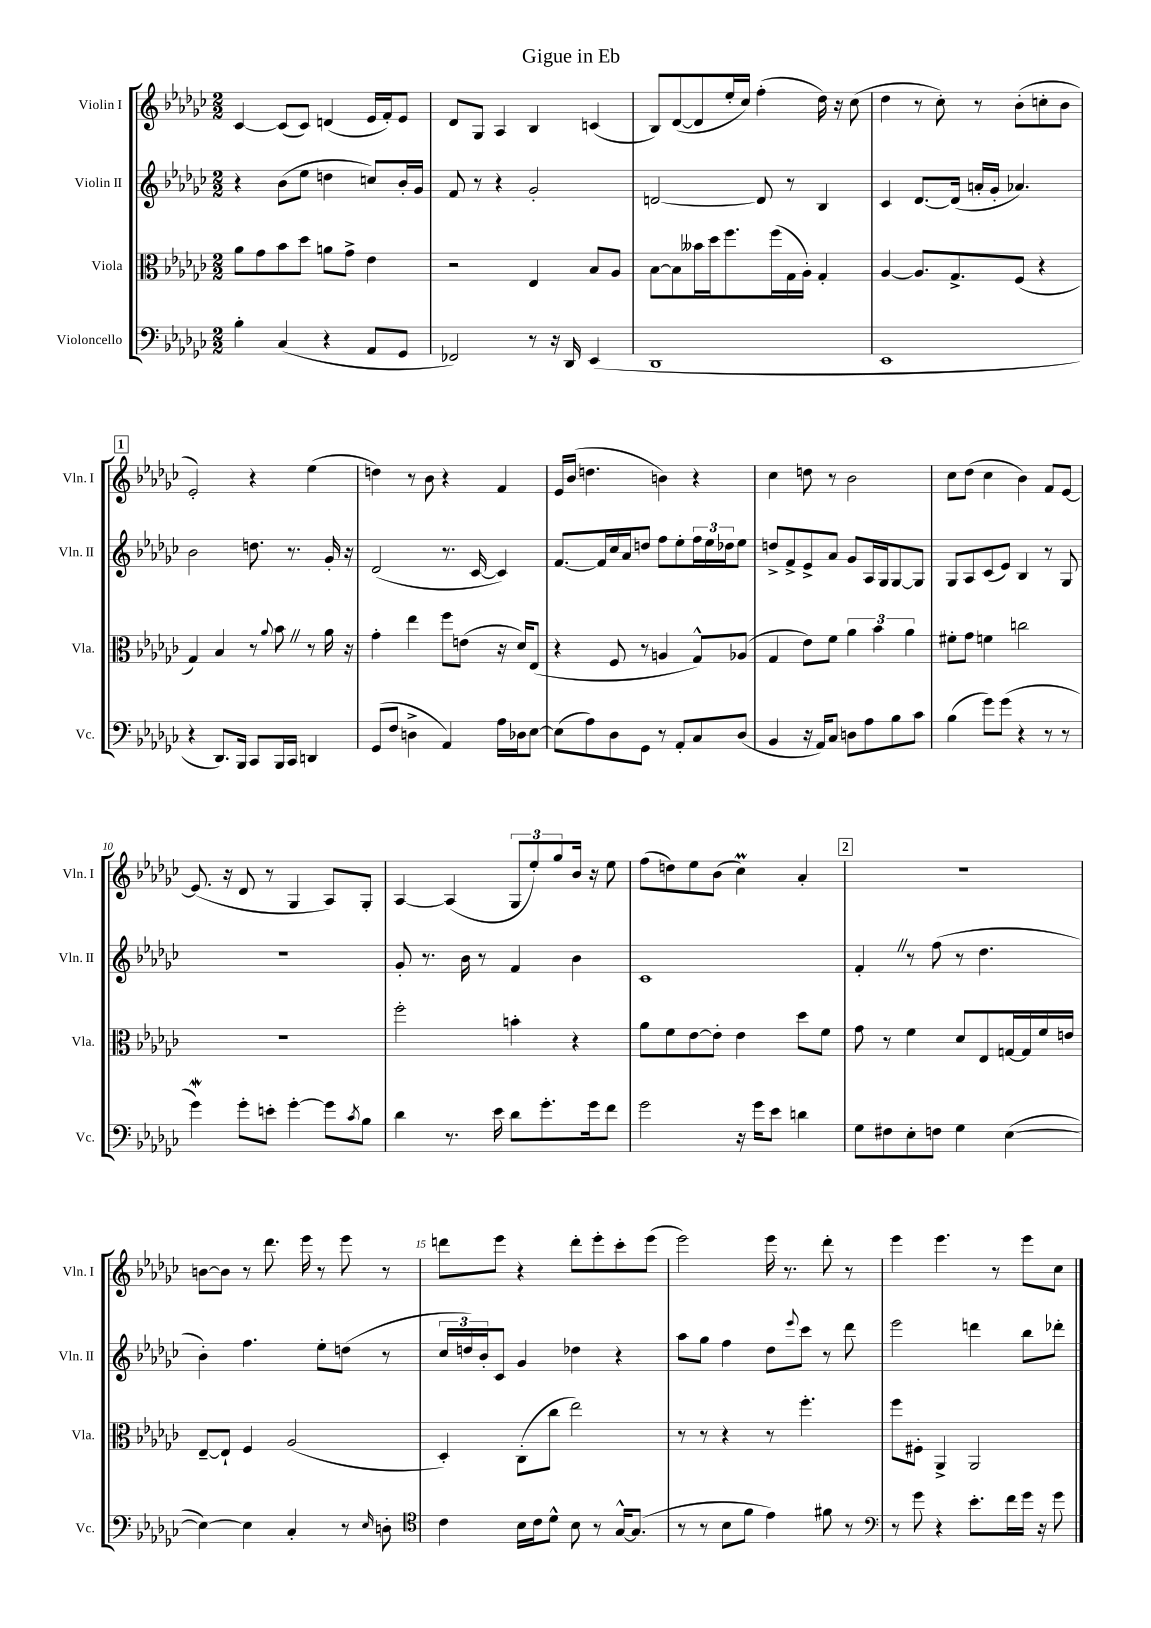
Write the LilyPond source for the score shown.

\header { title = "Gigue in Eb" }
<<
\new StaffGroup <<
\new Staff = "s0" \with { instrumentName = "Violin I" shortInstrumentName = "Vln. I" } {
    \clef treble \key ges \major \numericTimeSignature \time 2/2
    ces'4~ ces'8( ces'8) d'4( ees'16 f'16-.) ees'8 |
    des'8 ges8 aes4 bes4 c'4( |
    bes8) des'8~( des'8 ees''16-. ces''16) f''4-.( des''16) r16 ces''8( |
    des''4 r8 ces''8-.) r8 bes'8-.( c''8-. bes'8 |
    \mark \markup { \box "1" } ees'2-.) r4 ees''4( |
    d''4) r8 bes'8 r4 f'4 |
    ees'16 bes'16( d''4. b'4) r4 |
    ces''4 d''8 r8 bes'2 |
    ces''8 des''8( ces''4 bes'4) f'8 ees'8~ |
    ees'8.( r16 des'8 r8 ges4 aes8) ges8-. |
    aes4~ aes4( \tuplet 3/2 { ges8 ees''8-.) ges''8 } bes'16 r16 ees''8 |
    f''8( d''8) ees''8 bes'8( ces''4\prall) aes'4-. |
    \mark \markup { \box "2" } R1 |
    b'8~ b'8 r8 des'''8. ees'''16 r8 ees'''8 r8 |
    d'''8 ees'''8 r4 d'''8-. ees'''8-. ces'''8-. ees'''8( |
    ees'''2) ees'''16 r8. des'''8-. r8 |
    ees'''4 ees'''4. r8 ees'''8 ces''8 \bar "|." |
}
\new Staff = "s1" \with { instrumentName = "Violin II" shortInstrumentName = "Vln. II" } {
    \clef treble \key ges \major \numericTimeSignature \time 2/2
    r4 bes'8( ees''8 d''4 c''8) bes'16-. ges'16 |
    f'8 r8 r4 ges'2-. |
    d'2~ d'8 r8 bes4 |
    ces'4 des'8.~ des'16( a'16-. ges'16-. aes'4.) |
    \mark \markup { \box "1" } bes'2 d''8. r8. ges'16-. r16 |
    des'2( r8. ces'16~ ces'4) |
    f'8.~ f'16 ces''16 aes'16 d''8 f''8 ees''8-. \tuplet 3/2 { f''16 ees''16 des''16 } ees''8 |
    d''8-> f'8-> ees'8-> aes'8 ges'8 aes16 ges16 ges8~ ges8 |
    ges8 aes8 ces'8( ees'8) bes4 r8 ges8 |
    R1 |
    ges'8-. r8. bes'16 r8 f'4 bes'4 |
    ces'1 |
    \mark \markup { \box "2" } f'4-. \once \override BreathingSign.text = \markup { \musicglyph "scripts.caesura.straight" } \breathe r8 f''8( r8 des''4. |
    bes'4-.) f''4. ees''8-. d''8( r8 |
    \tuplet 3/2 { ces''16 d''16) bes'16-. } ces'8 ges'4 des''4 r4 |
    aes''8 ges''8 f''4 des''8 \appoggiatura { ees'''8 } ces'''8 r8 des'''8 |
    ees'''2 d'''4 bes''8 des'''8-. \bar "|." |
}
\new Staff = "s2" \with { instrumentName = "Viola" shortInstrumentName = "Vla." } {
    \clef alto \key ges \major \numericTimeSignature \time 2/2
    aes'8 ges'8 bes'8 des''8 a'8 ges'8-> ees'4 |
    r2 ees4 bes8 aes8 |
    bes8~ bes8 beses'16 des''16 f''8. f''16( ges16 aes16-.) ges4-. |
    aes4~ aes8. ges8.-> f8( r4 |
    \mark \markup { \box "1" } ges4) bes4 r8 \appoggiatura { aes'8 } bes'8 \once \override BreathingSign.text = \markup { \musicglyph "scripts.caesura.straight" } \breathe r8 aes'16 r16 |
    ges'4-. ees''4 f''8 e'8( r16 des'16) ees8( |
    r4 f8 r8 a4 ges8-^) aes8( |
    ges4 ees'8) f'8 \tuplet 3/2 { aes'4 bes'4 aes'4 } |
    fis'8-. ges'8 f'4 c''2 |
    R1 |
    f''2-. b'4-. r4 |
    aes'8 f'8 ees'8~ ees'8-. ees'4 des''8 f'8 |
    \mark \markup { \box "2" } ges'8 r8 f'4 des'8 ees8 g16~ g16 f'16 e'16 |
    ees8~-- ees8-! f4 aes2( |
    des4-.) ces8-.( ces''8 ees''2) |
    r8 r8 r4 r8 f''4.-. |
    f''8 fis8-. aes,4-> aes,2 \bar "|." |
}
\new Staff = "s3" \with { instrumentName = "Violoncello" shortInstrumentName = "Vc." } {
    \clef bass \key ges \major \numericTimeSignature \time 2/2
    bes4-. ces4( r4 aes,8 ges,8 |
    fes,2) r8 r16 des,16 ees,4( |
    des,1 |
    ees,1 |
    \mark \markup { \box "1" } r4 des,8.) bes,,16 ces,8 bes,,16 ces,16 d,4 |
    ges,8( f8 d4-> aes,4) aes16 des16 ees8~ |
    ees8( aes8) des8 ges,8 r8 aes,8-. ces8 des8( |
    bes,4 r16 aes,16) ces8 d8 aes8 bes8 ces'8 |
    bes4( ges'8) ges'8( r4 r8 r8 |
    ges'4\mordent) ges'8-. e'8-. ges'4~-. ges'8 \acciaccatura { ces'8 } bes8 |
    des'4 r8. ees'16 des'8 ges'8.-. ges'16 f'8 |
    ges'2 r16 ges'16 ees'8 d'4 |
    \mark \markup { \box "2" } ges8 fis8 ees8-. f8 ges4 ees4~( |
    ees4~) ees4 ces4-. r8 \grace { ees16 } d8-. |
    \clef tenor ces'4 bes16 ces'16 des'8-^ bes8 r8 ges16~-^ ges8.( |
    r8 r8 bes8 f'8 ees'4) fis'8 r8 |
    \clef bass r8 ges'8 r4 ees'8.-. f'16 ges'16 r16 ges'8 \bar "|." |
}
>>
>>
\layout { \context { \Score \override BarNumber.break-visibility = ##(#f #t #t) barNumberVisibility = #(every-nth-bar-number-visible 5) } }
